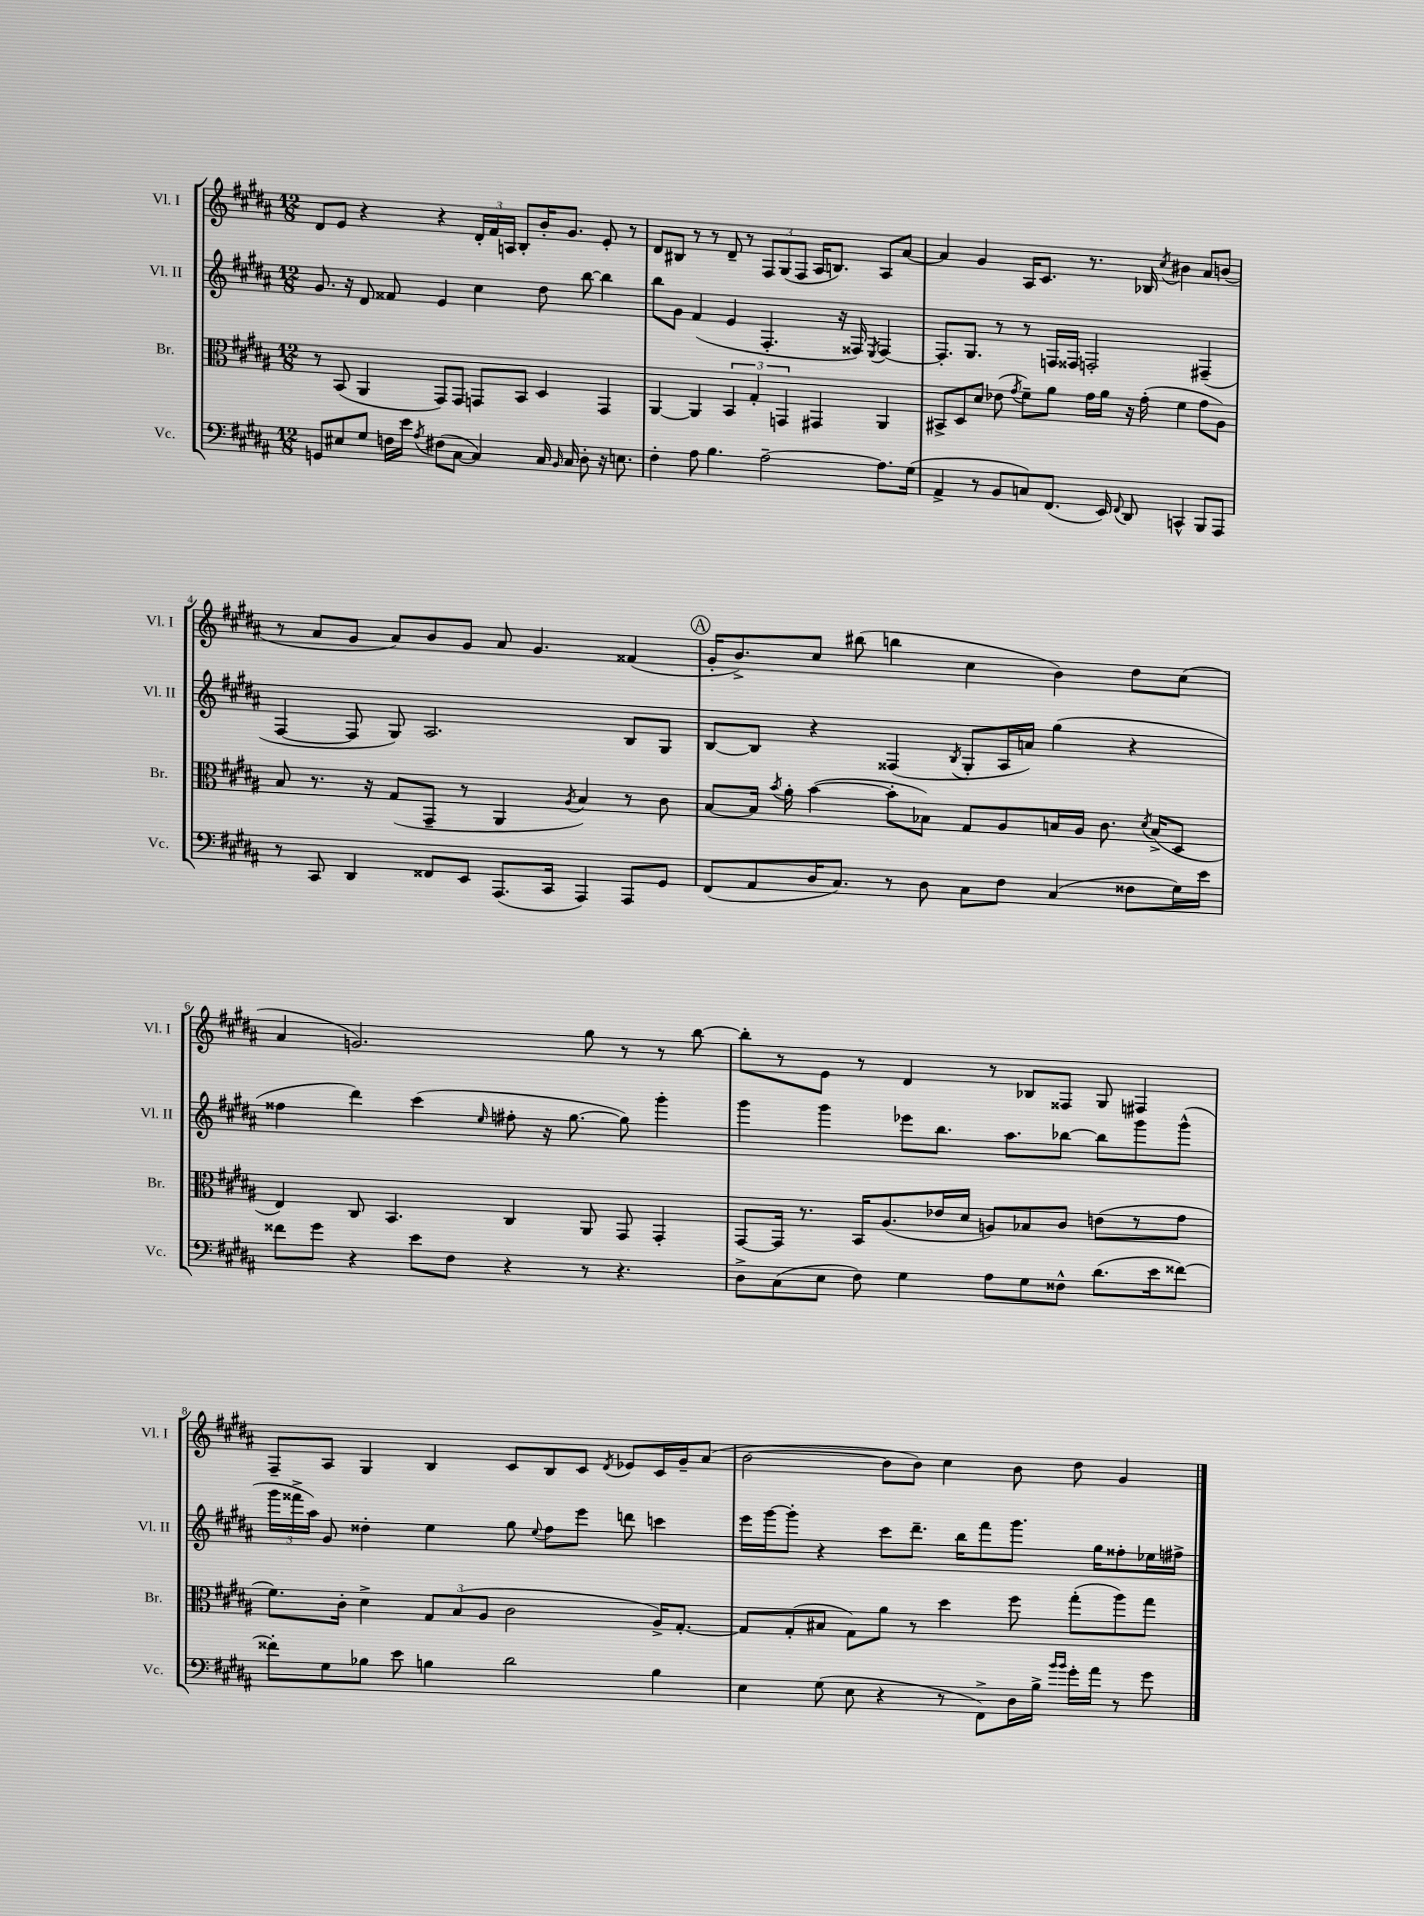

**kern	**kern	**kern	**kern
*part4	*part3	*part2	*part1
*staff4	*staff3	*staff2	*staff1
*I"Vc.	*I"Br.	*I"Vl. II	*I"Vl. I
*I'Vc.	*I'Br.	*I'Vl. II	*I'Vl. I
*clefF4	*clefC3	*clefG2	*clefG2
*k[f#c#g#d#a#]	*k[f#c#g#d#a#]	*k[f#c#g#d#a#]	*k[f#c#g#d#a#]
*M12/8	*M12/8	*M12/8	*M12/8
=1	=1	=1	=1
8GGn/L	8r	8.g#/	8d#/L
8E#X/	(8BB/	.	8e/J
.	.	16r	.
8G#/J	4AA#/	8d#/	4r
16Fn\LL	.	8f##X/	.
16e\JJ	.	.	.
8qA#/	.	.	.
(8F#X\L	8GG#/L)	4e/	4r
[8C#\J	8GG#/J	.	.
4C#/])	8GGn/L	4cc#\	24d#'/LL
.	.	.	24f#/
.	.	.	24An/JJ
.	8BB/J	.	8B'/L
16C#/	4D#/	8dd#\	16b'/K
16qqBB/	.	.	.
16C#/	.	.	8.g#/J
8D#'\	.	[8bb\	.
16r	4GG/	4bb\]	8e'/
8.En\	.	.	.
.	.	.	8r
=2	=2	=2	=2
4F#'\	[4AA#/	8bb\L	8d#/L
.	.	8g#\J	8B#X/J
8A#\	4AA#/]	(4f#/	8r
4.B\	.	.	8r
.	6BB/	4e/	8d#~/
.	.	.	8r
.	6G#'/	.	.
[2A#~\	.	4.F#'/	12F#/L
.	6GGn/	.	(12G#/
.	.	.	12F#/J
.	4GG#X/	.	16A#/KL
.	.	.	8.Bn/J)
.	.	16r	.
.	.	16F##X/)	.
.	.	8qE/	.
8.A#\L]	4AA#/	[4F##/	8A#/L
.	.	.	[8a#/J
(16G#\Jk	.	.	.
=3	=3	=3	=3
4AA#^/	8BB#X^/L	8.F##'/L]	4a#/]
.	8D#/	.	.
.	.	8.G#/J	.
8r	8d#/J	.	4g#/
8BB/L	(8e-X\	8r	.
.	8qg#/	.	.
8Cn/)	8f#~\L)	8r	16A#/KL
.	.	.	8.c#/J
(8.FF#/J	8a#\J	16Fn/LL	.
.	.	16F##X/JJ	.
.	16g#\LL	2Fn'/	8.r
16EE/)	16a#\JJ	.	.
8qqFF#/	.	.	.
8DD#/	16r	.	.
.	(16g#'\	.	16B-X/
.	.	.	8qcc#/
4CCn^^/	4f#\	.	4b#X\
8BBB/L	8g#\L	(4F#X~/	8a#/L
8AAA#/J	8A#\J)	.	(8bn/J
!!LO:LB:g=z
=4	=4	=4	=4
8r	8B/	[4F#/	8r
8CC#/	8.r	.	8a#/L
4DD#/	.	8F#/]	8g#/J
.	16r	.	.
.	(8G#/L	8G#/)	8a#/L)
8FF##X/L	8GG#~/J	2.A#/	8b/
8EE/J	8r	.	8g#/J
(8.AAA#/L	4AA#/	.	8a#/
.	.	.	4.g#/
16CC#/Jk	.	.	.
.	8qA#/	.	.
4AAA#/)	4B/)	.	.
8AAA#/L	8r	8B/L	(4f##X/
8GG#/J	8c#\	8G#/J	.
!!LO:REH:place=s1:t=A
=5	=5	=5	=5
(8FF#/L	[8B/L	[8B/L	16g#'/KL
.	.	.	8.b^/)
8AA#/	16B/Jk]	8B/J]	.
.	8qb/	.	.
.	16a#'\	.	.
16D#/K	([4b\	4r	8cc#/J
8.C#/J)	.	.	.
.	.	.	(8bb#X\
8r	8b'\L]	(4F##X/	4bbn\
8D#\	8B-X\J)	.	.
.	.	8qB/	.
8C#\L	8G#/L	8G#'/L	4cc#\
8F#\J	8A#/	16A#/L	.
.	.	16an/JJ)	.
(4C#/	16Bn/L	(4gg#\	4b\)
.	16A#/JJ	.	.
.	8.c#\	.	.
8F##X\L	.	4r	8dd#\L
.	8qd#/	.	.
.	(16B^/KL	.	.
16G#\L)	8D#/J	.	(8cc#\J
16e\JJ	.	.	.
!!LO:LB:g=z
=6	=6	=6	=6
8f##X\L	4E/)	4ff##X\	4a#/
8g#\J	.	.	.
4r	8C#/	4ddd#\)	2.gn/)
.	4.BB/	.	.
8e\L	.	(4ccc#\	.
8F#\J	.	.	.
.	.	16qqee/	.
4r	4C#/	8ff#X'\	.
.	.	16r	.
.	.	[8.gg#\	.
8r	8AA#/	.	8gg#\
4.r	8GG#/	8gg#\])	8r
.	4GG#'/	4ggg#'\	8r
.	.	.	[8bb\
=7	=7	=7	=7
8D#^\L	[8GG#/L	4ggg#\	8bb'\L]
(8C#\	16GG#/Jk]	.	8r
.	8.r	.	.
8E\J	.	4ggg#\	8e\J
8F#\)	16BB/KL	.	8r
.	(8.A#/	.	.
4G#\	.	8eee-X\L	4d#/
.	16e-X/L	8.bb\J	.
.	16d#/JJ	.	.
8A#\L	8An/L)	.	8r
.	.	8.aa#\L	.
8G#\	8B-X/	.	8B-X/L
8F##X^^\J	8c#/J	[8bb-X\J	8F##X/J
(8.d#\L	(8en\L	8bb-\L]	8G#/
.	8r	8ggg#\	4F#X/
16e\k	.	.	.
[8f##X\J)	8g#\J	(8ggg#^^\J	.
!!LO:LB:g=z
=8	=8	=8	=8
8f##X'\L]	8.f#\L)	24ggg#\LL	8F#~/L
.	.	24fff##X^\	.
.	.	24aa#\JJ)	.
8G#\	.	8g#/	8A#/J
.	16c#'\Jk	.	.
8B-X\J	4d#^\	4dd##X'\	4G#/
8e\	.	.	.
4Bn\	12G#/L	4ee\	4B/
.	(12B/	.	.
.	12A#/J	.	.
2d#\	2c#\	8gg#\	8c#/L
.	.	8qqee/	.
.	.	8ff#\L	8B/
.	.	8eee\J	8c#/J
.	.	.	8qd#/
.	.	8dddn\	8e-X/L
4B\	16A#^/KL)	4cccn\	16c#/L
.	[8.G#'/J	.	16g#~/J
.	.	.	(8a#/J
=9	=9	=9	=9
4E\	8G#/L]	16eee\LL	[2b\
.	.	[16ggg#\J	.
.	(8G#'/	8ggg#'\J]	.
(8G#\	8B#X/J	4r	.
8E\	8G#\L)	.	.
4r	8a#\J	8ccc#\L	8b\L]
.	8r	8.ddd#~\J	8b\J)
8r	4dd#\	.	4cc#\
.	.	16bb\KL	.
8FF#^\L)	.	8fff#\	.
16D#\L	8ff#\	8.ggg#\J	8b\
16B^\JJ	.	.	.
16qqb/LL	.	.	.
16qqb/JJ	.	.	.
16g#'\LL	(8gg#'\L	.	8dd#\
16a#\JJ	.	16gg#\KL	.
8r	8aa#\)	8ff##X'\	4g#/
8g#\	8gg#\J	16ee-X\L	.
.	.	16ff#X^\JJ	.
==	==	==	==
*-	*-	*-	*-
